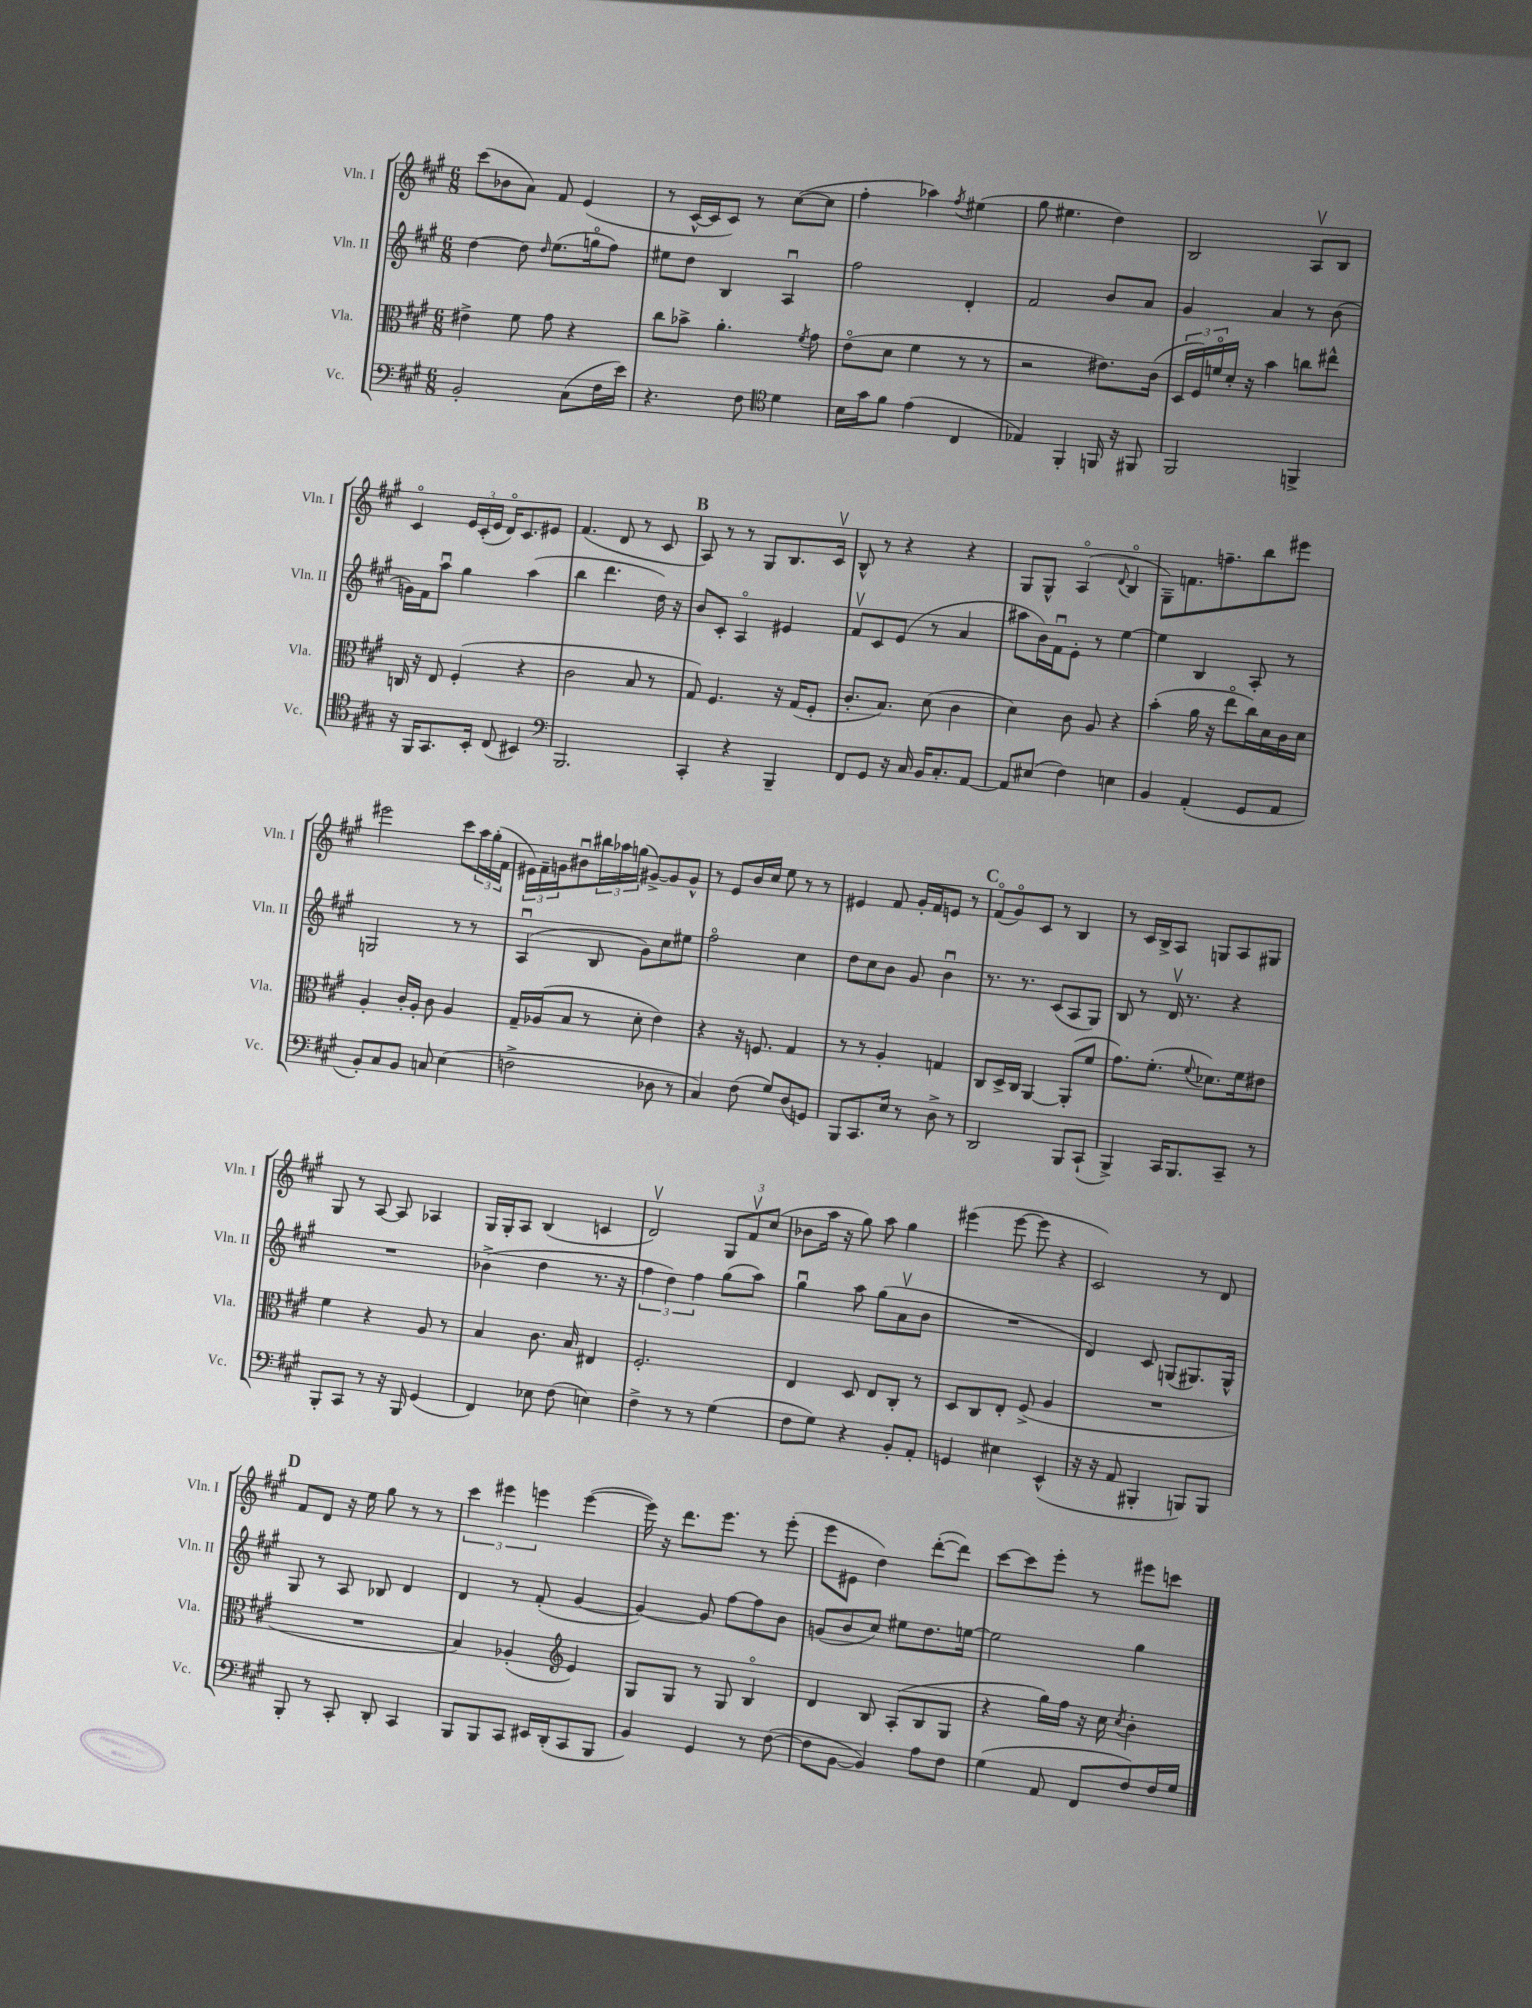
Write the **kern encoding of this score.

**kern	**kern	**kern	**kern
*part4	*part3	*part2	*part1
*staff4	*staff3	*staff2	*staff1
*I"Vc.	*I"Vla.	*I"Vln. II	*I"Vln. I
*I'Vc.	*I'Vla.	*I'Vln. II	*I'Vln. I
*clefF4	*clefC3	*clefG2	*clefG2
*k[f#c#g#]	*k[f#c#g#]	*k[f#c#g#]	*k[f#c#g#]
*M6/8	*M6/8	*M6/8	*M6/8
=6	=6	=6	=6
2BB'/	4e#X^\	[4dd\	(8ccc#\L
.	.	.	8b-X\
.	8f#\	8dd\]	8a\J)
.	.	16qqdd/	.
.	8g#\	(8.ee\L	8f#/
(8C#\L	4r	.	(4e/
.	.	16ggn\k	.
16F#\L	.	8ff#\J)	.
16e\JJ)	.	.	.
=7	=7	=7	=7
4.r	8cc#\L	8ee#X\L	8r
.	8b-X^\J	8dd\J	[16c#^^/LL
.	.	.	16c#/J]
.	4.a'\	4B/	8c#/J)
8F#\	.	.	8r
*clefC4	*	*	*
4d\	.	4Au/	([8cc#\L
.	8qf#/	.	.
.	8g#\	.	8cc#\J]
=8	=8	=8	=8
16B\LL	(8e\L	2ff#\	4ff#'\
16g#\J	.	.	.
8f#\J	8d\J	.	.
(4e\	4f#\	.	4aa-X\)
.	.	.	8qff#/
4C#/	8r	4d'/	(4ee#X\
.	8r	.	.
=9	=9	=9	=9
4E-X/)	2r	2f#/	8gg#\
.	.	.	4.ee#X\
4FF#'/	.	.	.
16FFn/	8.e#X\L)	8b/L	4dd\)
16r	.	.	.
8FF#X/	.	8a/J	.
.	(16c#\Jk	.	.
=10	=10	=10	=10
2FF#/	24D/LL	4g#/	2B/
.	24F#/)	.	.
.	24fn/	.	.
.	16d'/JJ	.	.
.	16r	.	.
.	4b\	4a/	.
4FFn^/	8ccn\L	8r	8Av/L
.	8ee#X^^\J	(8b\	8B/J
!!LO:LB:g=z
=11	=11	=11	=11
16r	16Cn/	16gn\LL)	4c#/
16FF#/KL	16r	16f#\J	.
8.GG#/	8E/	8aau\J	.
.	(4F#'/	4gg#\	24e/LL
.	.	.	(24c#'/
16BB'/Jk	.	.	.
.	.	.	24e/JJ
(8C#/	.	.	16d/KL)
.	.	.	8.c#/
4BB#X/)	4r	(4aa\	.
.	.	.	8e#X/J
=12	=12	=12	=12
*clefF4	*	*	*
2.BBB/	2c#\	4bb\	(4.f#/
.	.	4.ddd\	.
.	.	.	8d/
.	8B/	.	8r
.	8r	16dd\)	8c#/
.	.	16r	.
!!LO:REH:place=s1:t=B
=13	=13	=13	=13
4CC#'/	8G#/)	8b/L	8A/)
.	4.F#/	8c#'/J	8r
4r	.	4A/	8r
.	.	.	8G#/L
4BBB~/	16r	4e#X/	8.B/
.	(16G#/KL	.	.
.	8F#'/J	.	.
.	.	.	16c#v/Jk
=14	=14	=14	=14
8FF#/L	8.c#'/L	8f#v/L	8B^^/
8GG#/J	.	8c#/	8r
.	8.B/J)	.	.
16r	.	(8e/J	4r
16C#/	.	.	.
16BB/KL	(8d\	8r	.
8.C#'/	.	.	.
.	4c#\	4a/	4r
[8AA/J	.	.	.
=15	=15	=15	=15
8AA/L]	4d\)	8aa#X\L	8G#/L
(8E#X/J	.	16b\L)	8G#^^/J
.	.	16f#u\J	.
4F#\)	8c#\	8e'\J	(4A/
.	8A/	8r	.
.	.	.	8qqd/
4En\	4r	[4ee\	4B/
=16	=16	=16	=16
4BB/	(4b'\	4ee\]	8G#~\L)
.	.	.	8.fn\
(4AA'/	16a\	4B/	.
.	16r	.	8.ffn~\
.	8ee\L	.	.
8GG#/L	16cc#\L)	8A'/	8bb\
.	16d\	.	.
8AA/J	16c#\	8r	8eee#X\J
.	16d\JJ	.	.
!!LO:LB:g=z
=17	=17	=17	=17
8BB'/L)	4A'/	2Gn/	2eee#X\
8C#/	.	.	.
8BB/J	16c#'/LL	.	.
.	16A'/JJ	.	.
8Cn/	8c#\	.	.
(4E\	4A/	8r	8ccc#\L
.	.	8r	24aa\L
.	.	.	(24gg#'\
.	.	.	24f#\JJ
=18	=18	=18	=18
2Fn^\	16G#~/LL	(4Au/	24e#X\LL)
.	.	.	24f#~\
.	(16A-X/J	.	.
.	.	.	24gn\J
.	8B/J	.	8b#Xu\
.	8r	8B/	24bb#X\L
.	.	.	24aa-X\
.	.	.	(24ggn\JJ
.	8d'\	8g#\L)	[8g#X^/L)
8D-X\	4e\)	8cc#\	8g#/]
8r	.	8ee#X\J	8g#^^/J
=19	=19	=19	=19
4C#/)	4r	2ff#\	8r
.	.	.	8e/L
(8F#\	16r	.	16b/L
.	8.Fn/	.	16cc#/JJ
8G#/L)	.	.	8ee\
(8D/	4G#/	4cc#\	8r
8GGn/J)	.	.	8r
=20	=20	=20	=20
8BBB/L	8r	8dd\L	4e#X/
8.CC#/	8r	8cc#\	.
.	4A'/	8b\J	8f#/
16E/Jk	.	.	.
8r	.	8g#/	16g#'/LL
.	.	.	16f#/J
8D^\	4Gn/	4bu\	8en/J
8r	.	.	8r
!!LO:REH:place=s1:t=C
=21	=21	=21	=21
2DD/	8C#/L	8.r	(8f#/L
.	16D^/L	.	8g#/)
.	16C#/JJ	8.r	.
.	[4AA/	.	8c#/J
.	.	(8c#/L	8r
8BBB/L	(8AA'/L]	8A/	4B/
(8CC#`/J	8f#/J	8G#/J)	.
=22	=22	=22	=22
4BBB^/)	8.g#\L)	8B/	8r
.	.	8r	16c#/LL
.	(8.f#'\J	.	16B^/J
16CC#/KL	.	16dv/	8A/J
8.BBB/	.	8.r	.
.	8qqf#/	.	.
.	8.d-X\L)	.	8Gn/L
8CC#~/J	.	4r	8A/
.	16f#\k	.	.
8r	8e#X\J	.	8G#X/J
!!LO:LB:g=z
=23	=23	=23	=23
8BBB'/L	4f#\	2.r	8G#/
8CC#/J	.	.	8r
8r	4r	.	[8A/
16r	.	.	8A/]
16BBB/	.	.	.
(4GG#/	8A/	.	4A-X/
.	8r	.	.
=24	=24	=24	=24
4FF#/)	4B/	(4b-X^\	16G#/LL
.	.	.	16G#'/J
.	.	.	8A/J
8E-X\	8.c#\	4dd\	(4B/
(8F#\	.	.	.
.	16B/	.	.
4En\)	4E#X/	8.r	4cn/
.	.	16r	.
=25	=25	=25	=25
4F#^\	2.F#'/	6ff#\	2dv/)
.	.	6dd\)	.
8r	.	.	.
.	.	6ff#\	.
8r	.	.	.
(4G#\	.	(8gg#\L	12G#/L
.	.	.	12f#v/
.	.	8aa\J)	.
.	.	.	(12cc#/J
=26	=26	=26	=26
8F#\L	4E/	4gg#u\	8b-X\L
8G#\J)	.	.	16aa\Jk
.	.	.	16r
4r	8D/	8aa\	8gg#\)
.	8E/L	(8gg#\L	8aa\
8BB'/L	8C#'/J	8av\	4gg#\
8AA'/J	8r	8b\J	.
=27	=27	=27	=27
4GGn/	8D/L	2.r	(4eee#X\
.	8C#/	.	.
4E#X\	8E'/J	.	[8eee#\
.	(8F#^/	.	8eee#\]
(4EE^^/	4A/	.	4r
=28	=28	=28	=28
16r	2.r	4d/)	2c#/)
16r	.	.	.
8AA/	.	.	.
4BBB#X'/	.	8c#/	.
.	.	(8Gn/L	.
8BBBn/L)	.	8.G#X/)	8r
8BBB/J	.	.	8d/
.	.	16G#^^/Jk	.
!!LO:LB:g=z
!!LO:REH:place=s1:t=D
=29	=29	=29	=29
8BBB'/	2.r	8G#/	8f#/L
8r	.	8r	8d/J
8CC#'/	.	8A/	16r
.	.	.	16ee\
8DD'/	.	8B-X/	8gg#\
4CC#/	.	4d/	8r
.	.	.	8r
=30	=30	=30	=30
8BBB/L	4B/)	4d/	6ccc#\
8BBB/	.	.	.
.	.	.	6eee#X\
8CC#/J	(4A-X'/	8r	.
.	.	.	6eeen\
16EE#X/LL	.	(8f#'/	.
(16DD'/J	.	.	.
*	*clefG2	*	*
8CC#/	4e/)	[4g#/	([4eee\
8BBB/J	.	.	.
=31	=31	=31	=31
4BB/)	8G#/L	4g#/_)	16eee\])
.	.	.	16r
.	8G#/J	.	8.ddd\L
4GG#/	8r	8g#/]	.
.	.	.	8.eee\J
.	8G#/	[8ff#\L	.
8r	4B/	8ff#\]	8r
([8F#\	.	8b\J	(8eee'\
=32	=32	=32	=32
8F#\L]	4d/	(8gn/L	8eee\L
[8BB\J	.	8b/	8e#X\J
4BB/])	8B/	8cc#/J)	4dd\)
.	(8A'/L	8ee#X\L	.
8A\L	8B/	8.dd\	([8ddd'\L
8F#\J	8G#/J	.	8ddd\J])
.	.	[16een\Jk	.
=33	=33	=33	=33
(4G#\	4r	2ee\]	[8ccc#\L
.	.	.	8ccc#\]
8AA/	16gg#\LL)	.	8eee'\J
.	16ff#\JJ	.	.
8FF#/L	16r	.	8r
.	16cc#\	.	.
.	8qcc#/	.	.
8F#/)	4b'\	4gg#\	8eee#X\L
16F#/L	.	.	8cccn\J
16G#/JJ	.	.	.
==	==	==	==
*-	*-	*-	*-
